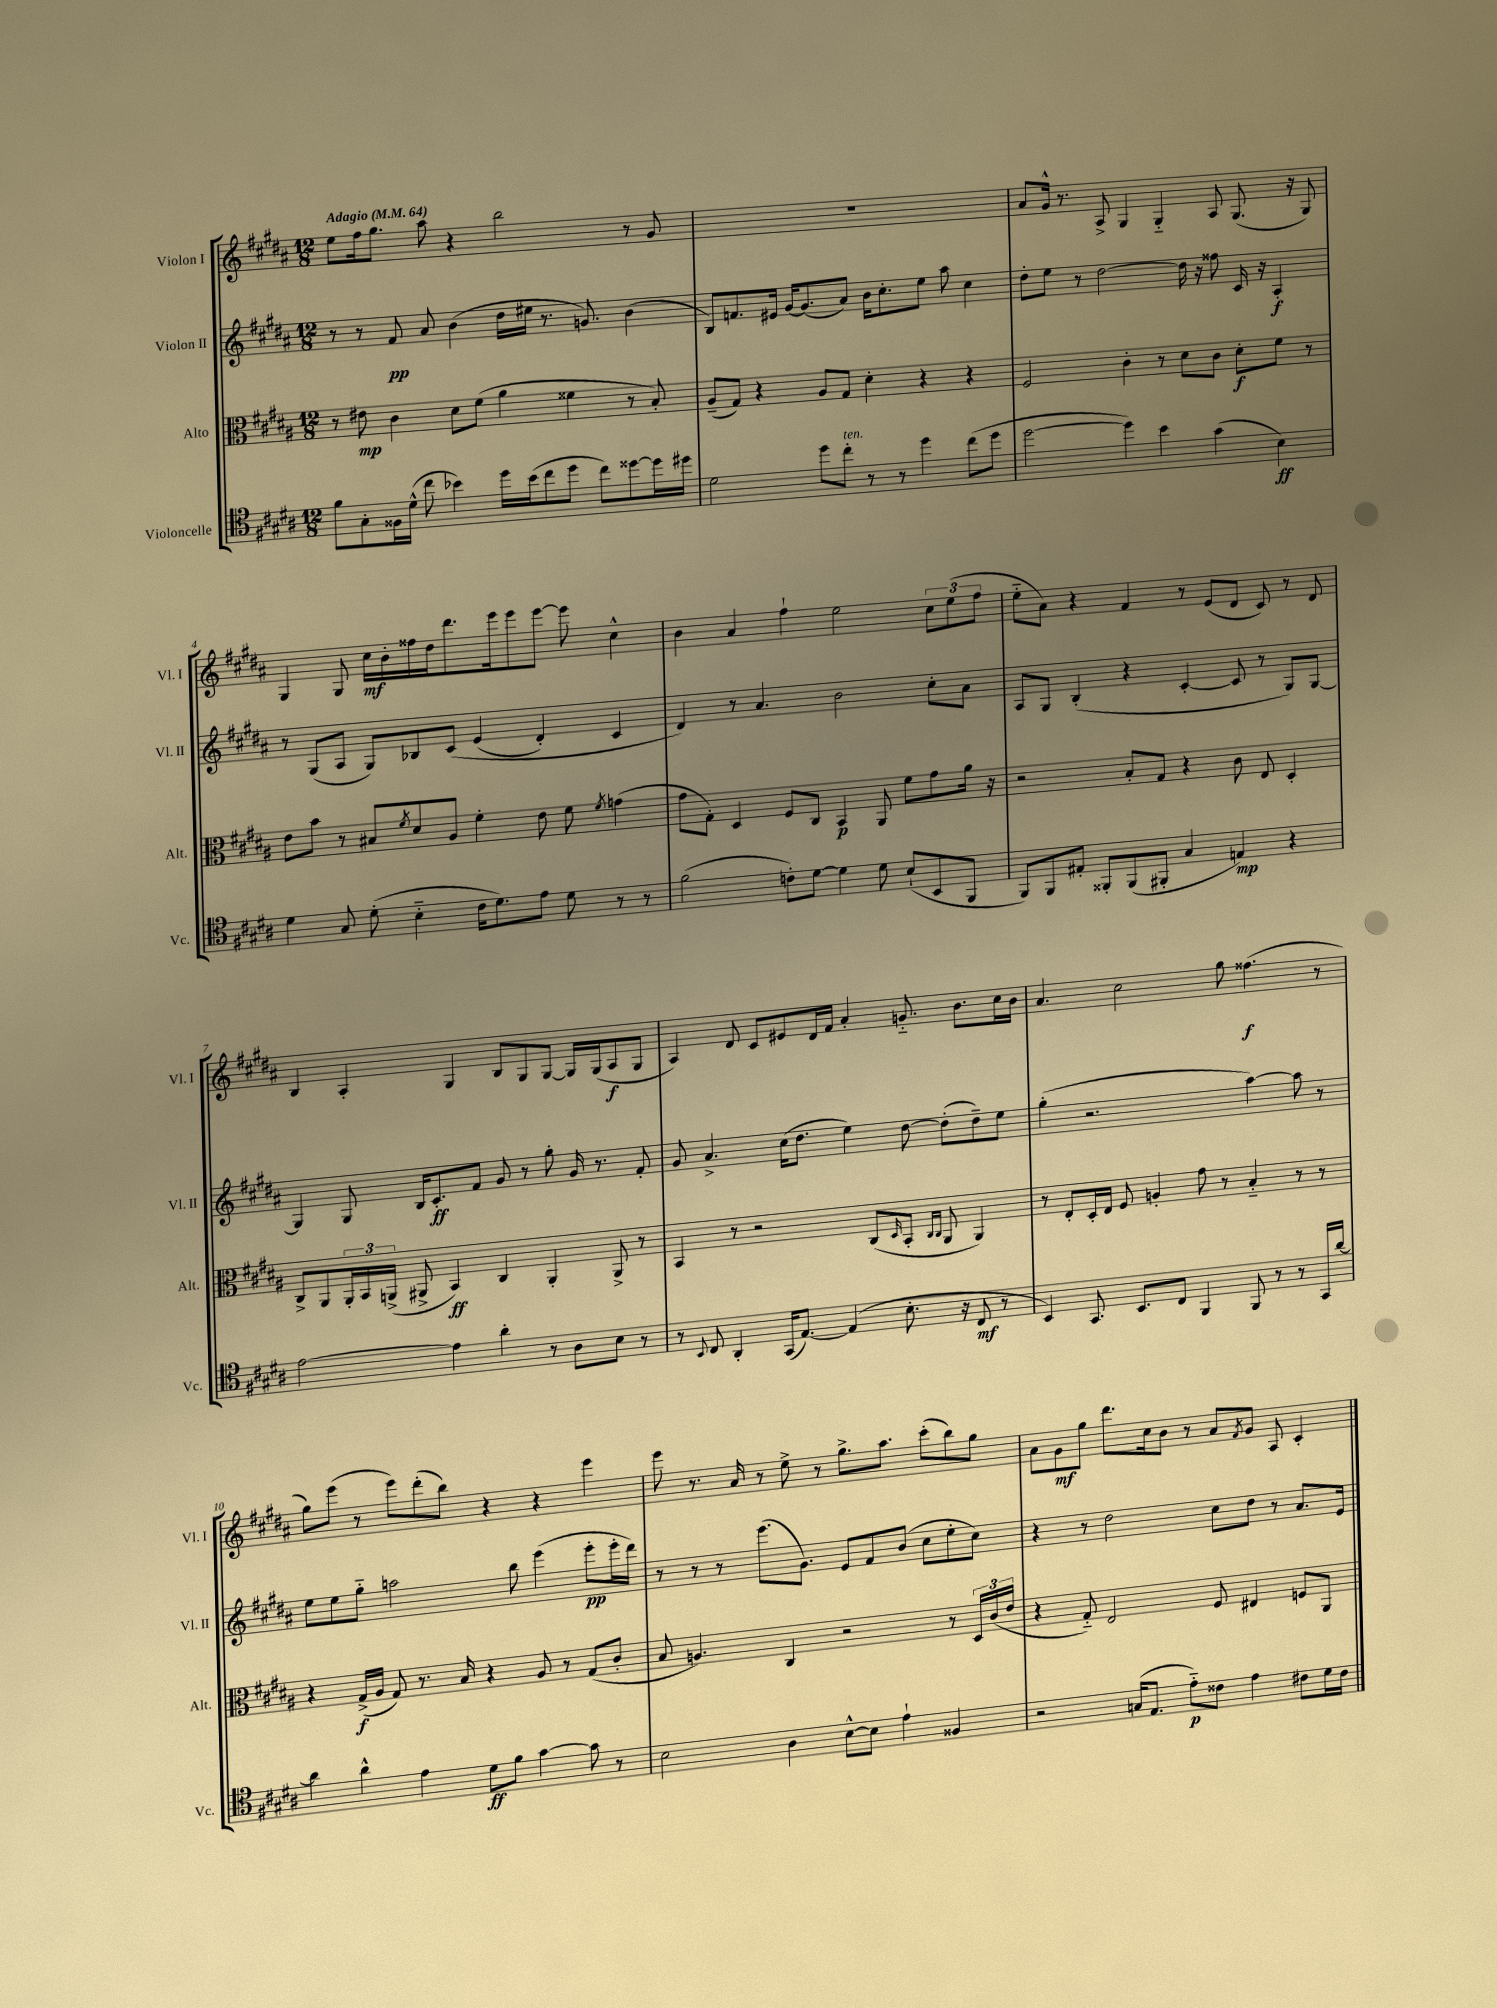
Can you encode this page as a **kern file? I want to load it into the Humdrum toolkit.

**kern	**kern	**kern	**kern
*staff4	*staff3	*staff2	*staff1
*clefC4	*clefC3	*clefG2	*clefG2
*k[f#c#g#d#a#]	*k[f#c#g#d#a#]	*k[f#c#g#d#a#]	*k[f#c#g#d#a#]
*M12/8	*M12/8	*M12/8	*M12/8
*MM64	*MM64	*MM64	*MM64
8f#	8r	8r	8ee
8G#'	8e#	8r	16ff#
.	.	.	8.gg#
16F##	4c#	8f#	.
(16d#^^	.	.	.
8cc#	.	8a#	8aa#
4b-)	8d#	(4b	4r
.	(8f#	.	.
16dd#	4a#	16dd#	2bb
(16b-	.	16ee#	.
8cc#	.	8.r	.
8dd#	4f##	.	.
.	.	8.g)	.
8cc#)	.	.	.
[8dd##	8r	(4b	8r
16dd##]	8B')	.	8g#
16dd#	.	.	.
=	=	=	=
2d#	(8A#~	8B)	1.r
.	8G#)	8.f	.
.	4r	.	.
.	.	16e#	.
.	.	[16g#	.
.	.	(8.g#]	.
8dd#	8A#	.	.
8cc#'	8G#	8a#)	.
8r	4d#'	16b	.
.	.	8.cc#'	.
8r	.	.	.
4dd#	4r	8ee	.
.	.	8aa#	.
(8cc#	4r	4cc#	.
8dd#	.	.	.
=	=	=	=
[2dd#	2F#	8dd#'	8a#
.	.	8ee	16g#^^
.	.	.	8.r
.	.	8r	.
.	.	[2dd#	8A#^
4dd#])	4c#'	.	4G#
4b	8r	.	4G#'~
.	8d#	16dd#]	.
.	.	16r	.
(4g#	8c#	8ff##	8A#
.	8d#'	16c#	(8.G#
.	.	16r	.
4B)	8f#	4A#'	.
.	.	.	16r
.	8r	.	8G#)
=	=	=	=
4d#	8e	8r	4G#
.	8b	(8G#	.
8G#	8r	8A#	8G#
(8d#'	8B#	8G#)	16cc#
.	.	.	16b'
.	8qf#	.	.
4B'~	8d#	8B-	16ff##
.	.	.	16dd#
.	8A#	&(8c#	8.ddd#
16c#	4f#'	(4e	.
8.d#)	.	.	16eee
.	.	.	8eee
8e	8e	4d#')	[8eee
8d#	8f#	.	8eee]
.	8qf#	.	.
8r	(4g	4c#	4cc#^^
8r	.	.	.
=	=	=	=
(2f#	8g#	4d#&)	4b
.	8G#')	.	.
.	4D#	8r	4a#
.	.	4.a#	.
8c')	8F#	.	4ff#`
[8d#	8C#	.	.
4d#]	4BB	2b	2ee
8d#	8AA#	.	.
(8B`	8f#	.	.
8BB	8g#	8cc#'	12cc#
.	.	.	(12ee
8FF#	16a#	8a#	.
.	.	.	12ff#
.	16r	.	.
=	=	=	=
8FF#)	2r	8A#	8ee'~
8FF#	.	8G#	8a#)
8E#'	.	(4B'	4r
8FF##'	.	.	.
(8FF##	8B'	4r	4f#
8FF#'	8G#	.	.
4G#	4r	[4c#'	8r
.	.	.	(8e
4E)	8c#	8c#]	8d#
.	8E	8r	8c#)
4r	4D#'	8G#)	8r
.	.	[8G#	8d#
=	=	=	=
[2e	8C#^	4G#]	4B
.	8AA#	.	.
.	24AA#'	8G#	4A#'
.	24BB	.	.
.	(24AA^	.	.
.	8AA#^	16B	.
.	.	8.c#'	.
4e]	4BB)	.	4G#
.	.	8f#	.
4a#'	4C#	8g#	8B
.	.	8r	8G#
8r	4AA#'	8gg#'	[8G#
8A#	.	16g#	16G#]
.	.	8.r	(16G#
8B	8AA#^	.	8A#
8r	8r	8f#'	8G#
=	=	=	=
8r	4BB	8g#	4A#)
8qqBB	.	.	.
8C#	.	4.a#^	.
4AA#'	8r	.	8d#
.	2r	.	8c#
(16GG#	.	(16cc#	8e#
[8.E)	.	8.dd#	.
.	.	.	16d#
.	.	.	16f#
(4E]	.	4ee)	4a#'
.	(8C#	.	.
.	16qqD#	.	.
8.B'	8BB'	[8dd#	8.g'~
.	16qqC#	.	.
.	16qqC#	.	.
.	8AA#	(8dd#']	.
16r	.	.	8.b
8C#	4AA#)	8dd#~)	.
8r	.	8ee	16cc#
.	.	.	16b
=	=	=	=
4BB)	8r	(4gg#'	4.a#
.	8E'	.	.
8.GG#	16D#'	2.r	.
.	16E	.	.
.	8F#	.	2cc#
8.BB	.	.	.
.	4A'	.	.
8C#	.	.	.
4FF#	8g#	.	.
.	8r	.	8gg#
8FF#	4B'~	[4aa#)	(4.ff##
8r	.	.	.
8r	8r	8aa#]	.
16GG#	8r	8r	8r
[16a#	.	.	.
=	=	=	=
4a#]	4r	8ee	8gg#)
.	.	8ee	(8eee
4a#^^	(16G#^	8gg#'~	8r
.	16A#	.	.
.	8G#)	2aa	8eee)
4e	8.r	.	(8ddd#'
.	.	.	8bb)
.	16B	.	.
8d#	4r	.	4r
8f#	.	8bb	.
[4g#	8A#	(4eee	4r
.	8r	.	.
8g#]	(8G#	8eee'	4eee
8r	8c#'	16eee'	.
.	.	16ddd#)	.
=	=	=	=
2B	8B	8r	8eee
.	4.A)	8r	8.r
.	.	8r	.
.	.	.	16a#
.	.	(8.eee	8r
4A#	4C#	.	8ee^
.	.	8.g#)	.
.	.	.	8r
[8B^^	2r	8e	8.gg#^
8B]	.	8f#	.
.	.	.	8.aa#
4e`	.	(8b	.
.	.	8cc#	(8ccc#'
4F##	8r	8ee'	8bb)
.	24D#	8cc#)	8gg#
.	(24c#	.	.
.	24e	.	.
=	=	=	=
2r	4r	4r	8a#
.	.	.	8g#
.	8G#'~)	8r	8gg#
.	2E	2dd#	8.ddd#
(16G	.	.	.
8.E	.	.	16cc#
.	.	.	8b
8e'~)	.	.	8r
8c##	8F#	8cc#	8a#
.	.	.	8qf#
4e	4E#	8dd#	8g#
.	.	8r	8A#
8c#	8F	8.a#	4c#'
16d#	8AA#	.	.
16c#	.	16e	.
==	==	==	==
*-	*-	*-	*-
